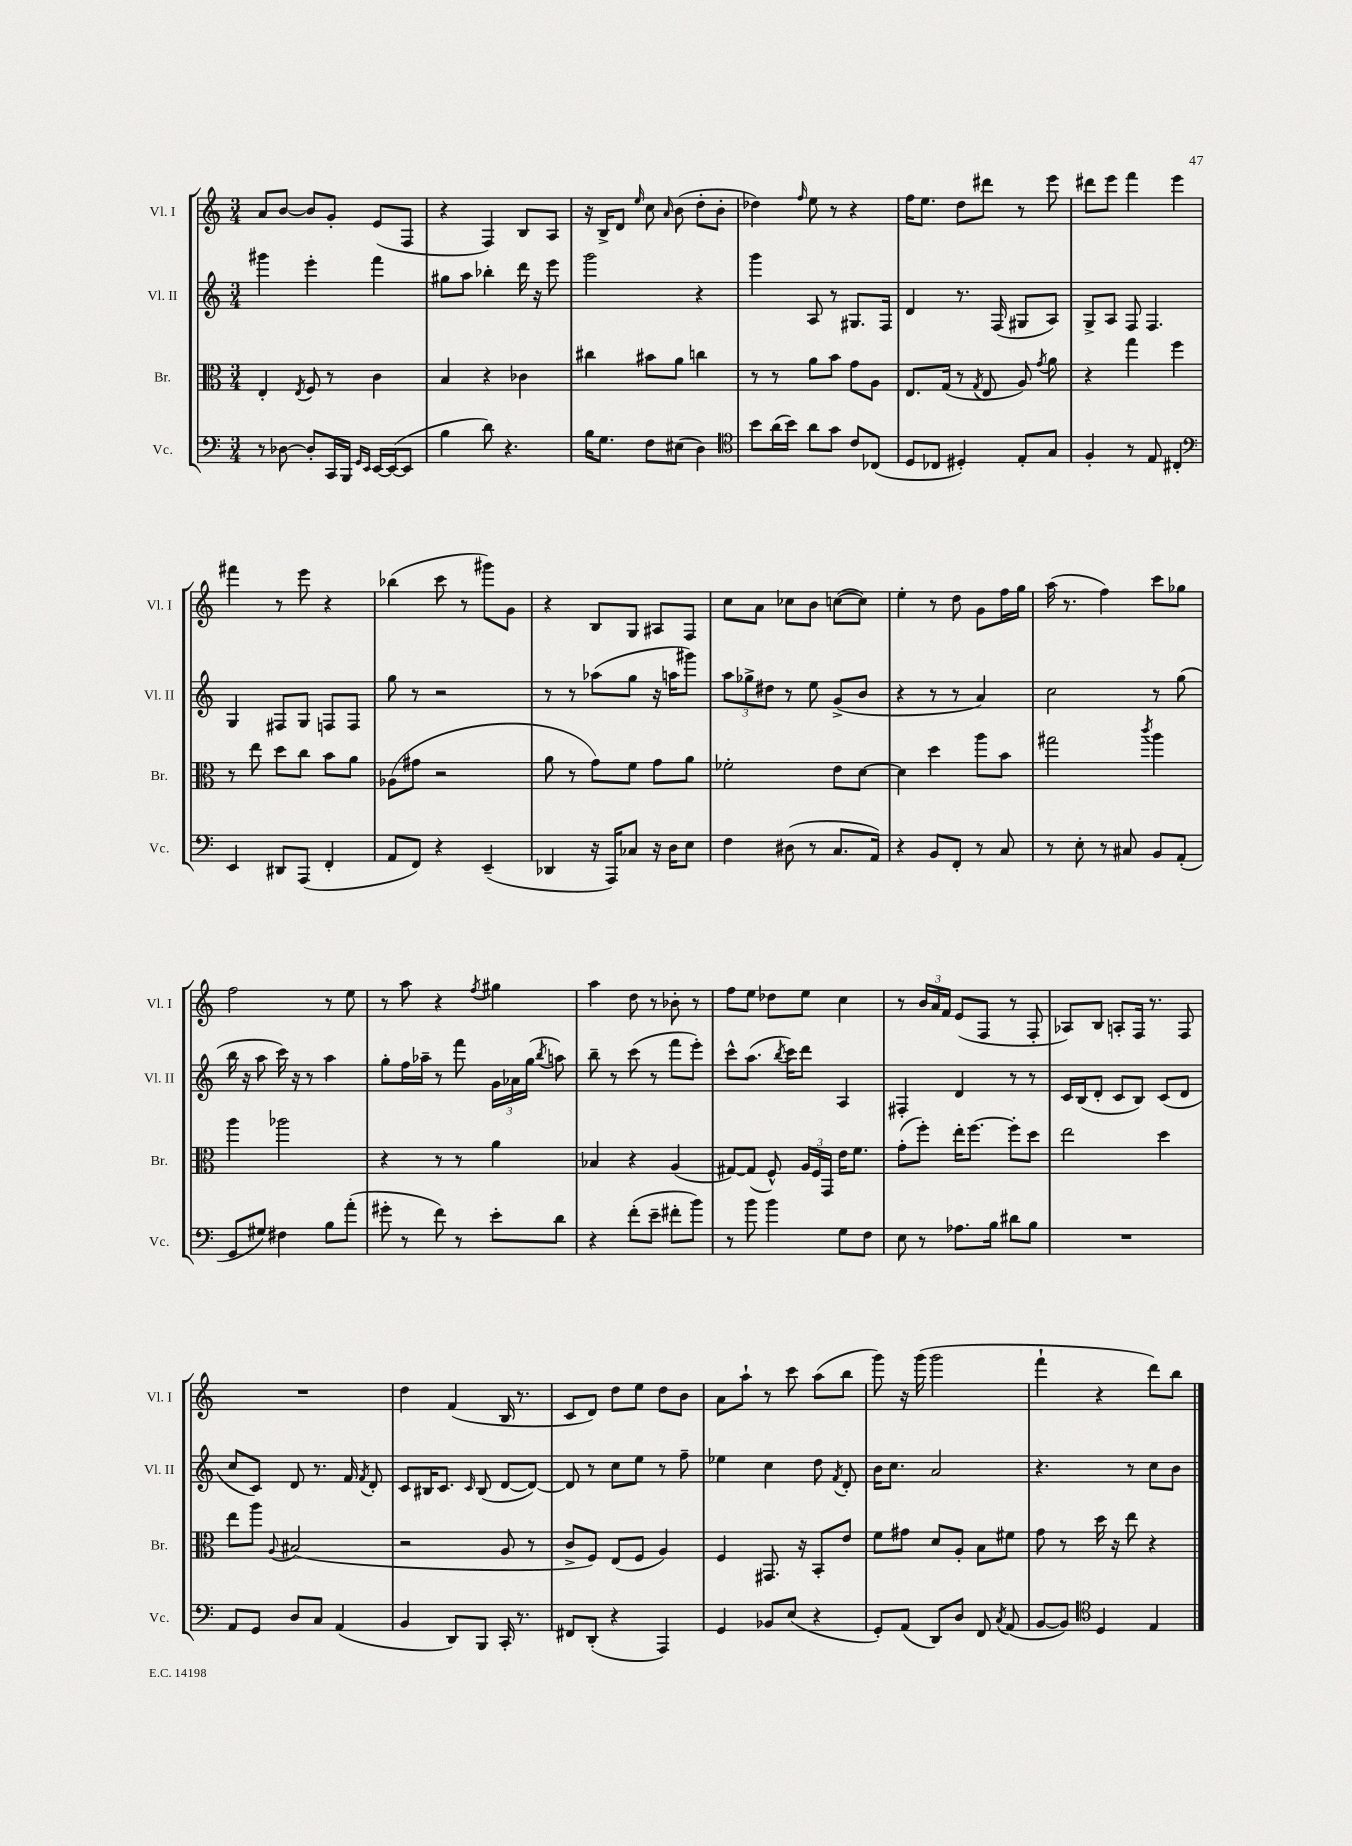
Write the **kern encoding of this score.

**kern	**kern	**kern	**kern
*staff4	*staff3	*staff2	*staff1
*clefF4	*clefC3	*clefG2	*clefG2
*k[]	*k[]	*k[]	*k[]
*M3/4	*M3/4	*M3/4	*M3/4
8r	4E'	4ggg#	8a
[8D-	.	.	[8b
.	8qE	.	.
8D-']	8F	4eee'	8b]
16CC	8r	.	8g'
16BBB	.	.	.
16qqGG	.	.	.
16qqEE	.	.	.
[16EE	4c	4fff	(8e
(16EE_	.	.	.
8EE]	.	.	8F
=	=	=	=
4B	4B	8gg#	4r
.	.	8aa	.
8d)	4r	4bb-'	4F)
4.r	.	.	.
.	4c-	16ddd	8B
.	.	16r	.
.	.	8eee	8A
=	=	=	=
16B	4cc#	2ggg	16r
8.G	.	.	16B^
.	.	.	8d
.	.	.	16qqee
8F	8b#	.	8cc
.	.	.	16qqa
(8E#	8a	.	(8b
4D)	4cc	4r	8dd'
.	.	.	8b'
=	=	=	=
*clefC4	*	*	*
8b	8r	4ggg	4dd-)
(16a	8r	.	.
16b)	.	.	.
.	.	.	16qqff
8a	8a	8A	8ee
8g	8b	8r	8r
8c	8g	8.G#	4r
(8C-	8A	.	.
.	.	16F	.
=	=	=	=
8D	8.E	4d	16ff
.	.	.	8.ee
8C-	.	.	.
.	(16G	.	.
4D#')	8r	8.r	8dd
.	8qG	.	.
.	8E	.	8ddd#
.	.	(16F	.
8E'	8A)	8G#	8r
.	8qg	.	.
8G	8a	8A)	8eee
=	=	=	=
4F'	4r	8G^	8ddd#
.	.	8A	8eee
8r	4gg	8F	4fff
8E	.	4.F	.
4C#'	4ff	.	4eee
=	=	=	=
*clefF4	*	*	*
4EE	8r	4G	4fff#
.	8ee	.	.
8DD#	8dd	8F#	8r
(8AAA	8cc	8G	8eee
4FF'	8b	8F	4r
.	8a	8F	.
=	=	=	=
8AA	(8A-	8gg	(4bb-
8FF)	8g#	8r	.
4r	2r	2r	8ccc
.	.	.	8r
(4EE~	.	.	8ggg#)
.	.	.	8g
=	=	=	=
4DD-	8a	8r	4r
.	8r	8r	.
16r	8g)	(8aa-	8B
16AAA)	.	.	.
8C-	8f	8gg	8G
16r	8g	16r	8A#
16D	.	16aa	.
8E	8a	8ggg#)	8F
=	=	=	=
4F	2f-'	12aa	8cc
.	.	12gg-^	.
.	.	.	8a
.	.	12dd#	.
(8D#	.	8r	8cc-
8r	.	8ee	8b
8.C	8e	(8g^	([8cc
.	[8d	8b	8cc])
16AA)	.	.	.
=	=	=	=
4r	4d]	4r	4ee'
8BB	4dd	8r	8r
8FF'	.	8r	8dd
8r	8aa	4a)	8g
8C	8b	.	16ff
.	.	.	16gg
=	=	=	=
8r	2gg#	2cc	(16aa
.	.	.	8.r
8E'	.	.	.
8r	.	.	4ff)
8C#	.	.	.
.	8qccc	.	.
8BB	4aa	8r	8ccc
(8AA'	.	(8gg	8gg-
=	=	=	=
8GG	4aa	16bb	2ff
.	.	16r	.
8G#)	.	8aa	.
4F#	2aa-	16ccc)	.
.	.	16r	.
.	.	8r	.
8B	.	4aa	8r
(8a'	.	.	8ee
=	=	=	=
8g#'	4r	8gg'	8r
8r	.	16ff	8aa
.	.	16aa-~	.
8f)	8r	8r	4r
8r	8r	8fff	.
.	.	.	8qff
8e'	4a	24g	4gg#
.	.	24a-	.
.	.	(24gg	.
.	.	8qbb	.
8d	.	8aa)	.
=	=	=	=
4r	4B-	8bb~	4aa
.	.	8r	.
(8f'	4r	(8ccc	8dd
8e~	.	8r	8r
8f#'	(4A	8fff	8b-'
8b)	.	8eee')	8r
=	=	=	=
8r	[8G#)	8ccc^^	8ff
8b	(8G#]	(8.aa	8ee
4b	8F^^)	.	8dd-
.	.	8qbb	.
.	.	16ccc)	.
.	24A	8ddd	8ee
.	24F	.	.
.	24GG	.	.
8G	16e	4A	4cc
.	8.f	.	.
8F	.	.	.
=	=	=	=
8E	(8g'	4F#'	8r
8r	8ff')	.	24b
.	.	.	24a
.	.	.	24f
8.A-	16ee'	4d	(8e
.	[8.ff	.	.
.	.	.	8F
16B	.	.	.
8d#	8ff']	8r	8r
8B	8dd	8r	8F'
=	=	=	=
2.r	2ee	16c	8A-)
.	.	(16B	.
.	.	8d'	8B
.	.	8c	8A'
.	.	8B)	16F
.	.	.	8.r
.	4dd	(8c	.
.	.	8d	8F
=	=	=	=
8AA	8ee	8cc	2.r
8GG	8aa	8c)	.
.	8qqA	.	.
8D	(2B#	8d	.
8C	.	8.r	.
(4AA	.	.	.
.	.	16f	.
.	.	8qf	.
.	.	8d'	.
=	=	=	=
4BB	2r	8c	4dd
.	.	16B#	.
.	.	8.c	.
8DD)	.	.	(4f
.	.	16qqc	.
8BBB	.	(8B#	.
16CC'	8A	[8d	16B
8.r	.	.	8.r
.	8r	8d_)	.
=	=	=	=
8FF#	8c^	8d]	8c
(8DD'	8F)	8r	8d)
4r	(8E	8cc	8dd
.	8F	8ee	8ee
4AAA)	4A)	8r	8dd
.	.	8ff~	8b
=	=	=	=
4GG	4F	4ee-	8a
.	.	.	8aa`
8BB-	8.GG#	4cc	8r
(8E	.	.	8ccc
.	16r	.	.
4r	8BB'	8dd	(8aa
.	.	8qf	.
.	8e	8d'	8bb
=	=	=	=
8GG')	8f	16b	8ggg)
.	.	8.cc	.
(8AA	8g#	.	16r
.	.	.	(16ggg
8DD)	8d	2a	2ggg
8D	8A'	.	.
8FF	8B	.	.
8qC	.	.	.
(8AA	8f#	.	.
=	=	=	=
[8BB	8g	4.r	4fff`
8BB])	8r	.	.
*clefC4	*	*	*
4D	16dd	.	4r
.	16r	.	.
.	8ee	8r	.
4E	4r	8cc	8ddd)
.	.	8b	8bb
==	==	==	==
*-	*-	*-	*-
